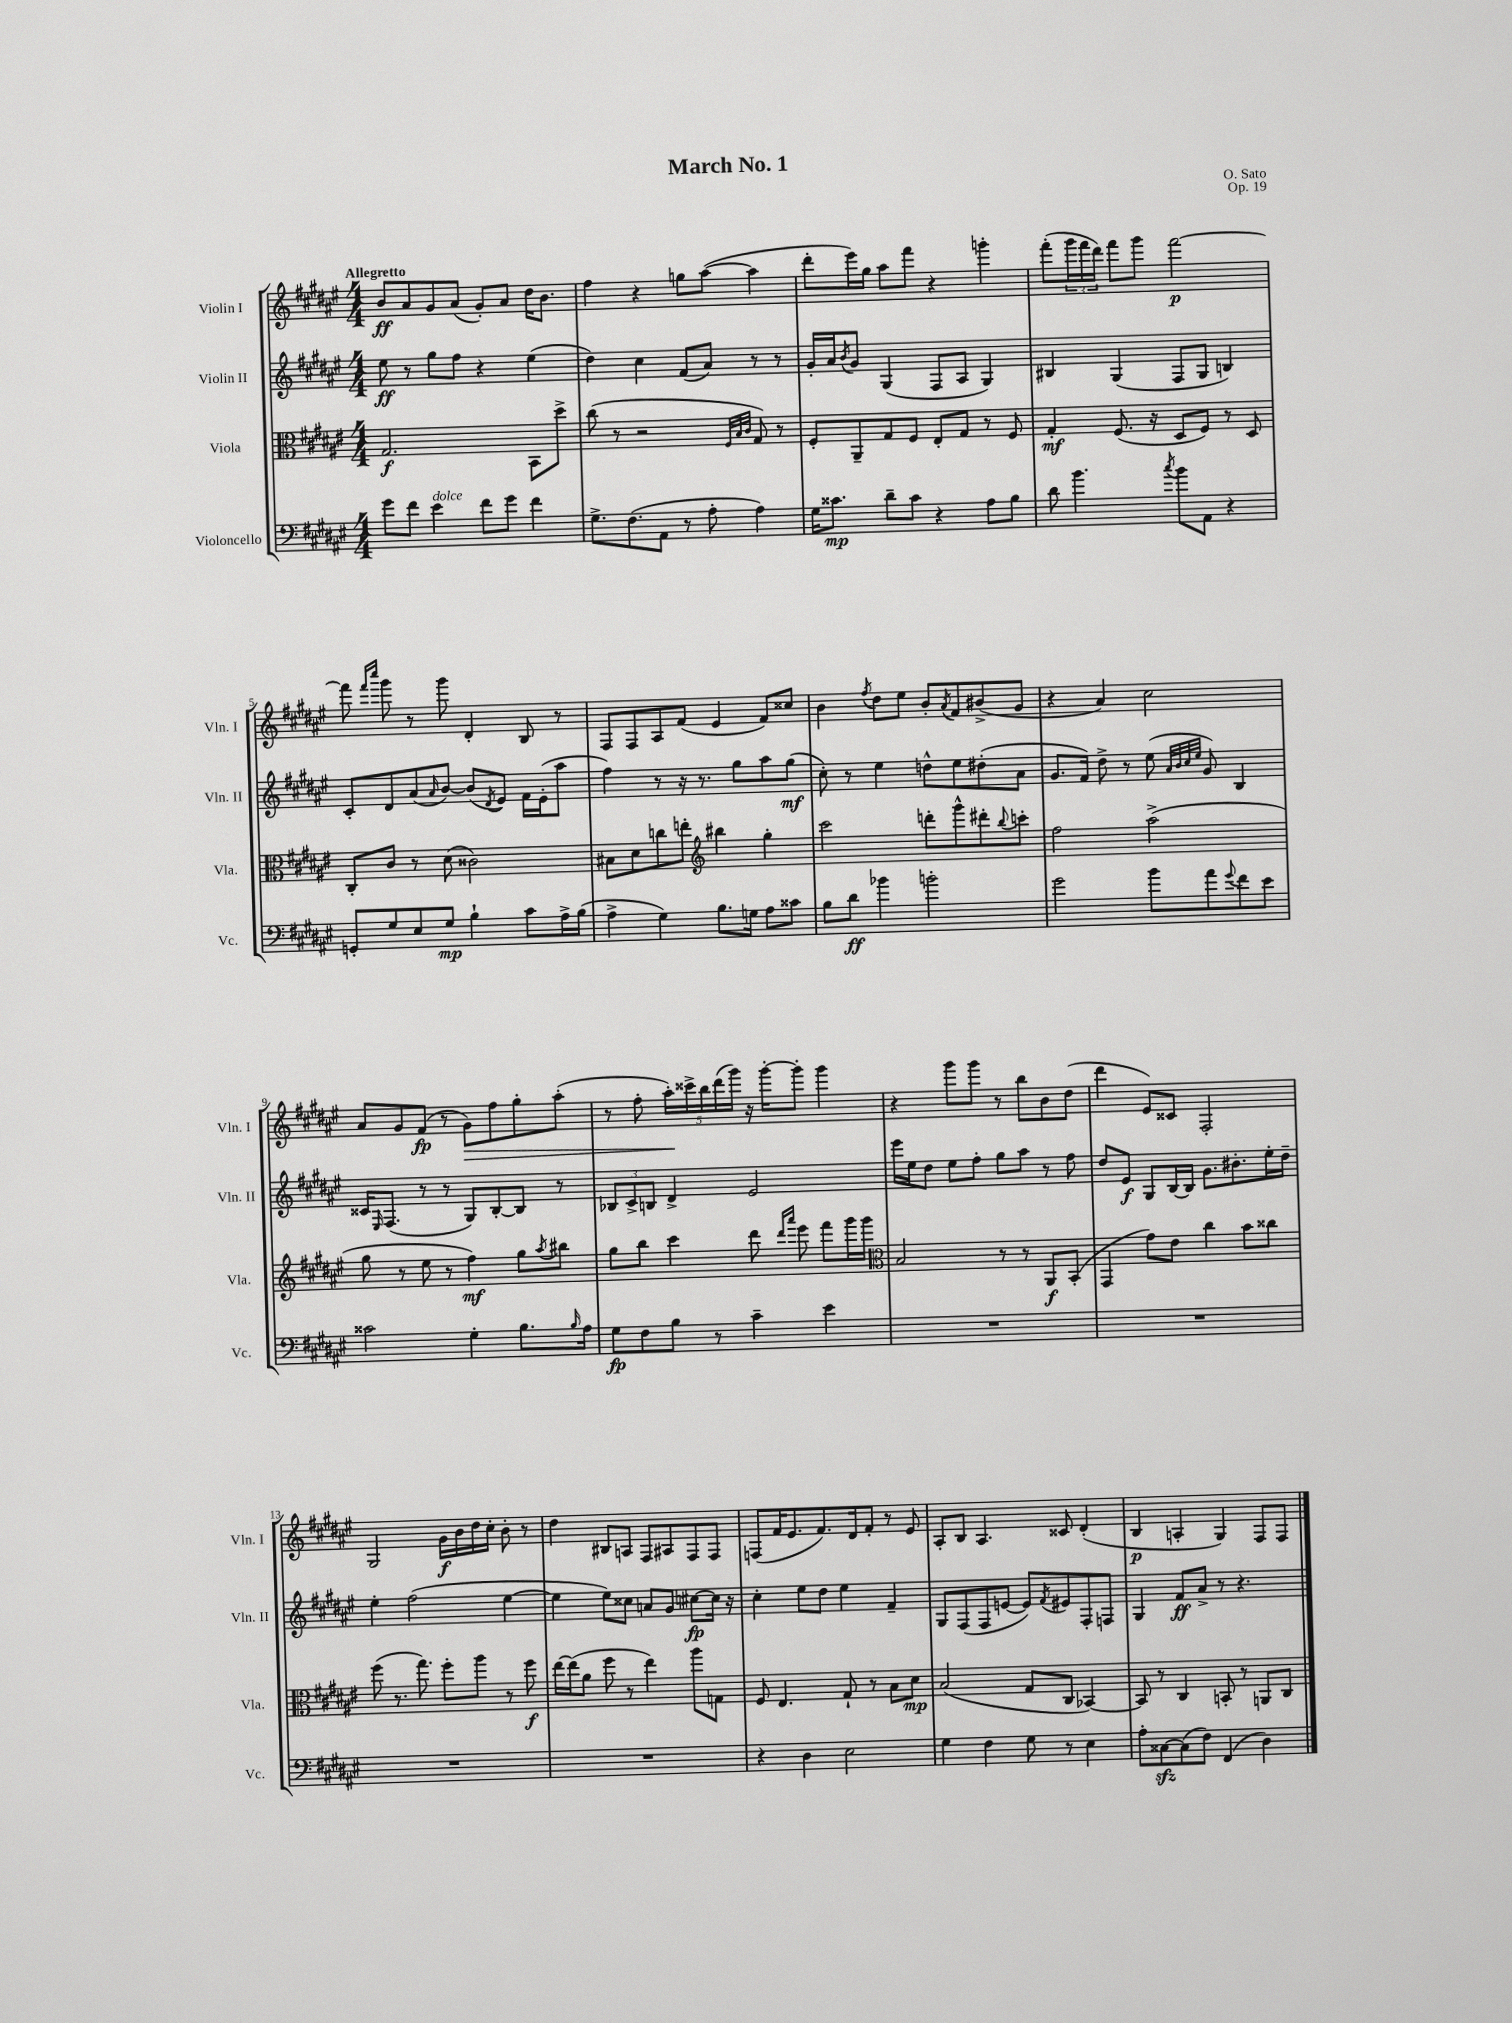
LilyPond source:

\header { title = "March No. 1" composer = "O. Sato" opus = "Op. 19" }
<<
\new StaffGroup <<
\new Staff = "s0" \with { instrumentName = "Violin I" shortInstrumentName = "Vln. I" } {
    \clef treble \key fis \major \numericTimeSignature \time 4/4 \tempo "Allegretto"
    b'8\ff ais'8 gis'8 ais'8( gis'8-.) ais'8 dis''16 b'8. |
    fis''4 r4 g''8 ais''8~( ais''4 |
    dis'''8-. eis'''16) gis''16 ais''8 fis'''8 r4 g'''4-. |
    fis'''8-.( \tuplet 3/2 { gis'''16 fis'''16 dis'''16) } fis'''8 gis'''8 fis'''2~\p |
    fis'''8 \grace { fis'''16 cis''''16 } gis'''8 r8 gis'''8 dis'4-. b8 r8 |
    fis8 fis8 ais8 fis'8( eis'4 fis'8) cisis''8 |
    b'4 \acciaccatura { fis''8 } dis''8 eis''8 b'8-. \acciaccatura { ais'8 } fis'8 bis'8->( gis'8 |
    r4 ais'4) cis''2 |
    ais'8 gis'8 fis'8\fp( r8 gis'8\>) fis''8 gis''8-. ais''8-.( |
    r8 fis''8-. \tuplet 5/4 { ais''16-.\!) cisis'''16-> b''16 dis'''16( gis'''16) } r16 gis'''16~-. gis'''8-. gis'''4 |
    r4 gis'''8 gis'''8 r8 b''8 b'8 dis''8( |
    dis'''4 eis'8) cisis'8 fis2-. |
    gis2 gis'16\f b'16 dis''16 cis''16-. b'8-. r8 |
    dis''4 bis8 a8 fis8 ais8 fis8 fis8 |
    f8( fis'16 eis'8. fis'8.) dis'16 fis'8-. r8 eis'8 |
    ais8-. b8 ais4. cisis'8 dis'4-.( |
    b4\p a4-. gis4) fis8 fis8 \bar "|." |
}
\new Staff = "s1" \with { instrumentName = "Violin II" shortInstrumentName = "Vln. II" } {
    \clef treble \key fis \major \numericTimeSignature \time 4/4
    eis''8\ff r8 gis''8 fis''8 r4 eis''4( |
    dis''4) cis''4 fis'8( ais'8) r8 r8 |
    gis'16-. ais'16 \acciaccatura { b'8 } gis'8 gis4( fis8 ais8 gis4) |
    bis4 gis4( fis8 gis8 b4) |
    cis'8-. dis'8 ais'8( \grace { ais'16 } b'8~) b'8( \acciaccatura { dis'8 } eis'8) fis'16 eis'16-.( ais''8 |
    fis''4) r8 r16 r8. gis''8 ais''8 gis''8\mf( |
    cis''8-.) r8 eis''4 d''8-^ eis''8 dis''8-.( ais'8 |
    gis'8. fis'16) dis''8-> r8 eis''8( \grace { ais'32 b'32 cis''32 eis''32 } gis'8) b4 |
    cisis'16 \grace { eis16 } fis8.( r8 r8 gis8) b8~-. b8 r8 |
    \tuplet 3/2 { bes8 cis'8-> b8 } dis'4-> eis'2 |
    eis'''16 eis''16 dis''8 eis''8 fis''8-. gis''8 ais''8 r8 fis''8 |
    dis''8 eis'8\f gis8 b16~ b16 gis'8. bis'8.-. eis''16-. dis''16-- |
    eis''4-. fis''2( eis''4~ |
    eis''4 eis''8) cisis''8 a'8 gis'8 cis''8~\fp cis''16 r16 |
    cis''4-. eis''8 dis''8 eis''4 fis'4-- |
    gis8 fis8( fis8 e'8~ e'8) \acciaccatura { fis'8 } eis'8 fis8-. f8 |
    gis4 fis'8\ff ais'8-> r8 r4. \bar "|." |
}
\new Staff = "s2" \with { instrumentName = "Viola" shortInstrumentName = "Vla." } {
    \clef alto \key fis \major \numericTimeSignature \time 4/4
    gis2.\f b,8 dis''8-> |
    cis''8( r8 r2 \grace { fis32 b32 cis'32 } gis8) r8 |
    fis8-. ais,8-- gis8 fis8 eis8-. gis8 r8 fis8 |
    gis4-.\mf fis8.( r16 dis8 fis8) r8 dis8 |
    cis8-. cis'8 r8 dis'8( cisis'2) |
    bis8 dis'8 c''8 e''8-. \clef treble bis''4 gis''4-. |
    cis'''2 d'''8-. gis'''8-^ dis'''8-. \appoggiatura { b''8 } c'''8-. |
    fis''2 ais''2->( |
    gis''8 r8 eis''8 r8 fis''4\mf) gis''8 \acciaccatura { ais''8 } bis''8 |
    gis''8 b''8 cis'''4 dis'''8 \grace { dis'''16 ais'''16 } eis'''8 fis'''8 gis'''16 gis'''16 |
    \clef alto b2 r8 r8 ais,8\f b,8-.( |
    gis,4 gis'8) eis'8 cis''4 b'8 cisis''8 |
    fis''8( r8. gis''8.) fis''8-. ais''8 r8 fis''8\f |
    eis''16~ eis''16( ais'8 fis''8 r8 eis''4) ais''8 g8 |
    fis8 eis4. gis8-! r8 b8 dis'8\mp |
    b2( gis8 cis8 bes,4~) |
    bes,8 r8 cis4 b,8-. r8 a,8 cis8 \bar "|." |
}
\new Staff = "s3" \with { instrumentName = "Violoncello" shortInstrumentName = "Vc." } {
    \clef bass \key fis \major \numericTimeSignature \time 4/4
    gis'8 fis'8 eis'4^\markup { \italic "dolce" } fis'8 gis'8 fis'4 |
    gis8.-> fis8.( ais,8 r8 ais8-. ais4) |
    gis16 cisis'8.\mp dis'8-- cisis'8 r4 ais8 b8 |
    dis'8 b'4. \acciaccatura { cis''8 } b'8 ais,8 r4 |
    g,8-. gis8 eis8 gis8\mp b4-! cis'8 ais16-> b16( |
    ais4-> gis4) b8. g16 ais8 cisis'8 |
    b8 dis'8\ff bes'4 b'2-. |
    gis'2 b'8 ais'8 \appoggiatura { gis'8 } fis'8 eis'8 |
    cisis'2 gis4-. b8. \grace { b16 } ais16 |
    gis8\fp fis8 b8 r8 cis'4-- eis'4 |
    R1 |
    R1 |
    R1 |
    R1 |
    r4 dis4 eis2 |
    gis4 fis4 gis8 r8 eis4 |
    ais8-. cisis8~\sfz cisis8( fis8) fis,4( dis4) \bar "|." |
}
>>
>>
